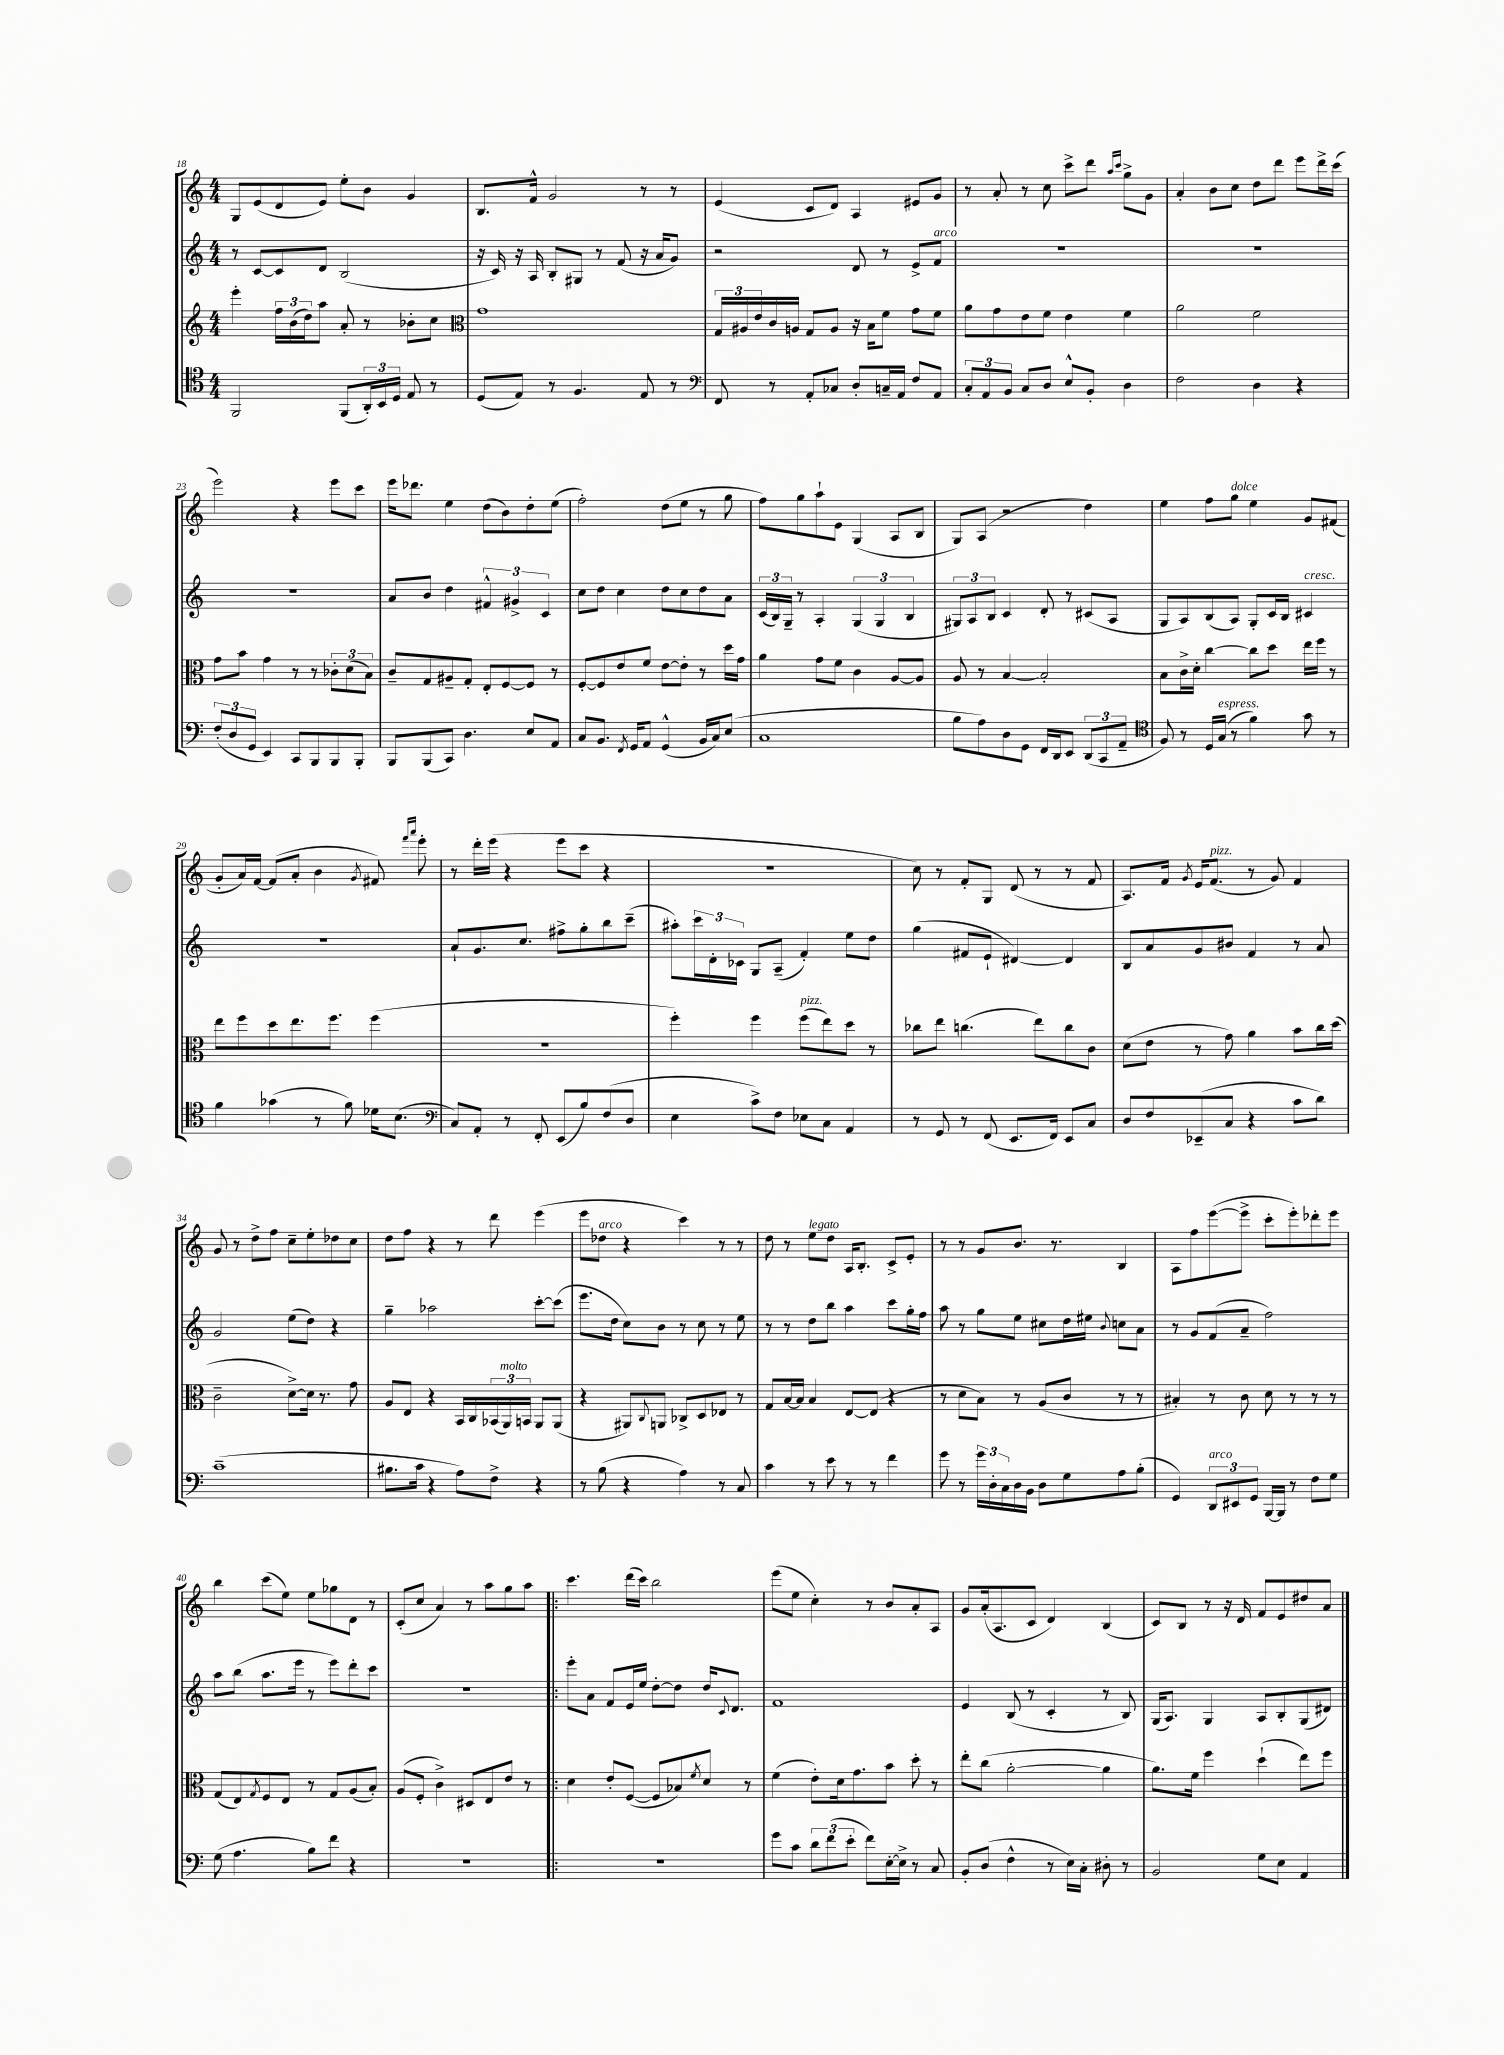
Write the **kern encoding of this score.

**kern	**kern	**kern	**kern
*part4	*part3	*part2	*part1
*staff4	*staff3	*staff2	*staff1
*clefC4	*clefG2	*clefG2	*clefG2
*k[]	*k[]	*k[]	*k[]
*M4/4	*M4/4	*M4/4	*M4/4
=18	=18	=18	=18
2FF/	4eee'\	8r	8G/L
.	.	[8c/L	(8e/
.	24ff\LL	8c/]	8d/
.	(24b\	.	.
.	24dd\J)	.	.
.	8aa\J	8d/J	8e/J)
(8FF/L	8a'/	(2B/	8ee'\L
24AA'/L)	8r	.	8b\J
24BB/	.	.	.
24D/JJ	.	.	.
8E/	8b-X'\L	.	4g/
8r	8cc\J	.	.
=19	=19	=19	=19
*	*clefC3	*	*
(8D/L	1g	16r	8.B/L
.	.	16c/)	.
8E/J)	.	16r	.
.	.	16A/	16f^^/Jk
8r	.	8B'/L	2g/
4.F/	.	8G#X/J	.
.	.	8r	.
.	.	(8f/	.
8E/	.	16r	8r
.	.	16a/KL	.
8r	.	8g/J)	8r
=20	=20	=20	=20
*clefF4	*	*	*
8FF/	24G/LL	2r	(4e/
.	24A#X/	.	.
.	24e/	.	.
8r	16c/	.	.
.	16An/JJ	.	.
8AA'/L	8G/L	.	8c/L
8C-X/J	8A/J	.	8d/J)
8D'/L	16r	8d/	4A/
.	16B\KL	.	.
16Cn~/L	8f\J	8r	.
16AA/JJ	.	.	.
8F/L	8g\L	8e^/L	8e#X/L
!	!	!LO:TX:a:i:t=arco	!
8AA/J	8f\J	8f/J	8g/J
=21	=21	=21	=21
12C'/L	8a\L	1r	8r
12AA/	.	.	.
.	8g\	.	8a'/
12BB/J	.	.	.
8C/L	8e\	.	8r
8D/J	8f\J	.	8cc\
8E^^/L	4e\	.	8ccc^\L
8BB'/J	.	.	8ddd\J
.	.	.	16qqaa/LL
.	.	.	16qqccc/JJ
4D\	4f\	.	8gg^\L
.	.	.	8g\J
=22	=22	=22	=22
2F\	2a\	1r	4a'/
.	.	.	8b\L
.	.	.	8cc\J
4D\	2f\	.	8dd\L
.	.	.	8ddd\J
4r	.	.	8eee\L
.	.	.	16ddd^\L
.	.	.	(16ccc\JJ
!!LO:LB:g=z
=23	=23	=23	=23
(12F'/L	8g\L	1r	2eee\)
12D/	.	.	.
.	8b\J	.	.
12GG/J	.	.	.
4EE/)	4g\	.	.
8CC/L	8r	.	4r
8BBB/	8r	.	.
8BBB/	12c-X'\L	.	8eee\L
.	(12d\	.	.
8BBB'/J	.	.	8ccc\J
.	12B\J)	.	.
=24	=24	=24	=24
8BBB/L	8c~/L	8a/L	16eee\KL
.	.	.	8.ddd-X\J
(8BBB/	8G/	8b/J	.
8CC/J)	8A#X~/	4dd\	4ee\
4.D\	8G'/J	.	.
.	8E'/L	6f#X^^/	(8dd\L
.	[8F/	.	8b\)
.	.	6g#X^/	.
8E/L	8F/J]	.	8dd'\
.	.	6c/	.
8AA/J	8r	.	(8ee\J
=25	=25	=25	=25
8C/L	[8F'/L	8cc\L	2ff'\)
8.BB/J	8F/]	8dd\J	.
.	8e/	4cc\	.
8qFF/	.	.	.
16GG/KL	.	.	.
8AA/J	8f/J	.	.
(4GG^^/	[8e\L	8dd\L	(8dd\L
.	8e'\J]	8cc\	8ee\J
16BB/LL	8r	8dd\	8r
16C/J)	.	.	.
(8E/J	16dd\LL	8a\J	8gg\
.	16g\JJ	.	.
=26	=26	=26	=26
1C	4a\	(24c/LL	8ff\L)
.	.	24B/)	.
.	.	24G~/JJ	.
.	.	8r	8gg\
.	8g\L	4A'/	8aa`\
.	8f\J	.	8e\J
.	4c\	(6G/	(4G/
.	.	6G/	.
.	[8A/L	.	8A/L
.	.	6B/	.
.	8A/J]	.	8B/J
=27	=27	=27	=27
8B\L	8A/	12G#X/L)	8G/L)
.	.	12A/	.
8A\)	8r	.	(8A/J
.	.	12B/J	.
8D\	[4B/	4c/	2r
8GG\J	.	.	.
16FF/LL	2B'/]	8d'/	.
16DD/J	.	.	.
8EE/J	.	8r	.
(12DD/L	.	(8c#X/L	4dd\)
12CC/	.	.	.
.	.	8A/J	.
12AA~/J	.	.	.
=28	=28	=28	=28
*clefC4	*	*	*
8F/)	8B\L	8G/L	4ee\
8r	16c^\L	8A/)	.
.	16d'\JJ	.	.
16D/LL	[4cc\	(8B/	8ff\L
!LO:TX:a:i:t=espress.	!	!	!
(16G/JJ	.	.	.
!	!	!	!LO:TX:a:i:t=dolce
8r	.	8A/J)	8gg\J
4f\)	8cc\L]	8G'/L	4ee\
.	8dd\J	16c/L	.
.	.	16B/JJ	.
!	!	!LO:TX:a:i:t=cresc.	!
8g\	16ee\LL	4c#X/	8g/L
.	16ff\JJ	.	.
8r	8r	.	(8f#X/J
!!LO:LB:g=z
=29	=29	=29	=29
4f\	8ee\L	1r	8g'/L
.	8ff\	.	16a/L)
.	.	.	[16f/JJ
(4g-X\	8dd\	.	(8f/L]
.	8.ee\	.	8a'/J
8r	.	.	4b\
.	8.ff\J	.	.
8f\)	.	.	.
.	.	.	8qg/
16d-X\KL	(4ff\	.	8f#X/)
(8.B\J	.	.	.
.	.	.	16qqfff/LL
.	.	.	16qqaaa/JJ
.	.	.	8eee'\
=30	=30	=30	=30
*clefF4	*	*	*
8C/L)	1r	8a`/L	8r
8AA'/J	.	8.g/	16ddd'\LL
.	.	.	(16eee\JJ
8r	.	.	4r
.	.	8.cc/J	.
8FF'/	.	.	.
(8EE/L	.	8ff#X^\L	8eee\L
8B/)	.	8gg'\	8ccc\J
(8F/	.	8bb\	4r
8D/J	.	(8ccc~\J	.
=31	=31	=31	=31
4E\	4ff'\)	8aa#X'\L)	1r
.	.	24ccc\L	.
.	.	24d'\	.
.	.	24c-X\JJ	.
8c^\L)	4ff\	8G/L	.
8F\J	.	(8A~/J	.
!	!LO:TX:a:i:t=pizz.	!	!
8E-X\L	(8ff\L	4f'/)	.
8C\J	8ee\)	.	.
4AA/	8dd\J	8ee\L	.
.	8r	8dd\J	.
=32	=32	=32	=32
8r	8cc-X\L	(4gg\	8cc\)
8GG/	8ee\J	.	8r
8r	(4.ccn\	8f#X/L	8f'/L
(8FF/	.	8e`/J	8G/J
8.EE/L	.	[4d#X/)	(8d/
.	8ee\L)	.	8r
16FF/Jk)	.	.	.
8EE/L	8cc\	4d#/]	8r
8C/J	8c\J	.	8f/
=33	=33	=33	=33
8D/L	(8d\L	8B/L	8.A/L)
8F/	8e\J	8a/	.
.	.	.	16f/Jk
.	.	.	8qg/
(8EE-X~/	8r	8g/	16e/KL
!	!	!	!LO:TX:a:i:t=pizz.
.	.	.	(8.f/J
8C/J	8g\)	8b#X/J	.
4r	4a\	4f/	8r
.	.	.	8g/)
8c\L	8b\L	8r	4f/
8d\J)	16cc\L	8a/	.
.	(16dd\JJ	.	.
!!LO:LB:g=z
=34	=34	=34	=34
(1c~	2c~\	2g/	8g/
.	.	.	8r
.	.	.	8dd^\L
.	.	.	8ff\J
.	[8d^\L)	(8ee\L	8cc~\L
.	16d\Jk]	8dd\J)	8ee'\
.	8.r	.	.
.	.	4r	8dd-X\
.	8g\	.	8cc\J
=35	=35	=35	=35
8.B#X\L	8A/L	4gg~\	8dd\L
.	8E/J	.	8ff\J
16c\Jk	.	.	.
4r	4r	2aa-X\	4r
8A\L)	16BB/LL	.	8r
.	16C/	.	.
8F^\J	(24BB-X/	.	8ddd\
!	!LO:TX:a:i:t=molto	!	!
.	24AA/)	.	.
.	24BBn/JJ	.	.
4r	8AA/L	[8ccc'\L	(4eee\
.	(8AA/J	(8ccc\J]	.
=36	=36	=36	=36
8r	4r	8.eee\L	8eee\L
!	!	!	!LO:TX:a:i:t=arco
(8B\	.	.	8dd-X\J
.	.	16dd\Jk	.
4r	8AA#X/L)	8cc\L)	4r
.	8qqC/	.	.
.	8AAn/J	8b\J	.
4A\)	8C-X^/L	8r	4ccc\)
.	8D/	8cc\	.
8r	8E-X/J	8r	8r
8C/	8r	8ee\	8r
=37	=37	=37	=37
4c\	8G/L	8r	8dd\
.	[16B/L	8r	8r
.	16B/JJ]	.	.
!	!	!	!LO:TX:a:i:t=legato
8r	4B/	8dd\L	8ee\L
8e\	.	8bb\J	8dd\J
8r	[8E/L	4aa\	16A/KL
.	.	.	8.B'/J
8r	(8E/J]	.	.
4f\	4r	8ccc\L	8c^/L
.	.	16gg'\L	8e'/J
.	.	16ff\JJ	.
=38	=38	=38	=38
8g\	8r	8aa\	8r
8r	8d\L	8r	8r
24g\LL	8B\J)	8gg\L	8g/L
24D'\	.	.	.
24C\	.	.	.
16D\	8r	8ee\J	8.b/J
16BB\JJ	.	.	.
8D\L	(8A/L	8cc#X\L	.
.	.	.	8.r
8G\	8c/J	16dd\L	.
.	.	16ee#X\JJ	.
.	.	8qqb/	.
8A\	8r	8ccn\L	4B/
(8B'\J	8r	8a\J	.
=39	=39	=39	=39
4GG/)	4B#X'/)	8r	8A\L
.	.	8g/L	8ff\
!LO:TX:a:i:t=arco	!	!	!
12DD/L	8r	(8f/	([8eee\
12EE#X/	.	.	.
.	8c\	8a~/J	8eee^\J]
12GG/J	.	.	.
[16BBB/LL	8d\	2ff\)	8ccc'\L
16BBB/JJ]	.	.	.
8r	8r	.	8eee'\)
8F\L	8r	.	8ddd-X'\
8G\J	8r	.	8eee\J
!!LO:LB:g=z
=40	=40	=40	=40
(8G\	(8G/L	8aa\L	4bb\
4.A\	8E/)	(8bb\J	.
.	8qG/	.	.
.	8F/	8.aa\L	(8ccc\L
.	8E/J	.	8ee\J)
.	.	16eee\Jk	.
8B\L)	8r	8r	8ee\L
8f\J	8G/L	8eee\L)	8gg-X\
4r	(8A/	8ddd'\	8d\J
.	8B'/J)	8ccc\J	8r
=41	=41	=41	=41
1r	(8A/L	1r	(8c'/L
.	8F'/J	.	8cc/J
.	4c^\)	.	4a/)
.	8D#X/L	.	8r
.	8E/	.	8aa\L
.	8e/J	.	8gg\
.	8r	.	8aa\J
=42!|:	=42!|:	=42!|:	=42!|:
1r	4d\	8eee'\L	4.ccc\
.	.	8a\J	.
.	8e'/L	8f/L	.
.	([8F/J	16e/L	(16ddd\LL
.	.	16ee/JJ	16ccc\JJ)
.	8F/L]	[8dd'\L	2bb\
.	8B-X/)	8dd\J]	.
.	8qf/	.	.
.	8d/J	16dd/KL	.
.	.	8qqc/	.
.	.	8.d/J	.
.	8r	.	.
=43	=43	=43	=43
8g\L	(4f\	1f	(8eee\L
8c\J	.	.	8ee\J
12d\L	8e'\L)	.	4cc'\)
(12f\	.	.	.
.	16d\k	.	.
12e'\J	.	.	.
.	8.g\	.	.
8f\L)	.	.	8r
[16E'\L	8b\J	.	8b/L
16E^\JJ]	.	.	.
8r	8dd'\	.	8a'/
8C/	8r	.	8A/J
=44	=44	=44	=44
8BB'/L	8ee'\L	4e/	8g/L
(8D/J	(8cc\J	.	(16a'/k
.	.	.	8.A/
4F^^\	[2a'\	(8B/	.
.	.	8r	8c/J
8r	.	4c'/	4d/)
16E\LL)	.	.	.
16C'\JJ	.	.	.
8D#X'\	4a\]	8r	(4B/
8r	.	8B/)	.
=45	=45	=45	=45
2BB/	8.a\L)	(16G/KL	8c/L)
.	.	8.A/J)	.
.	.	.	8B/J
.	16f\Jk	.	.
.	4ff\	4G/	8r
.	.	.	16r
.	.	.	16d/
8G\L	(4dd`\	8A/L	8f/L
8E\J	.	8B'/	8e/
4AA/	8ee\L)	(8G/	8dd#X/
.	8ff\J	8d#X/J)	8a/J
==	==	==	==
*-	*-	*-	*-
